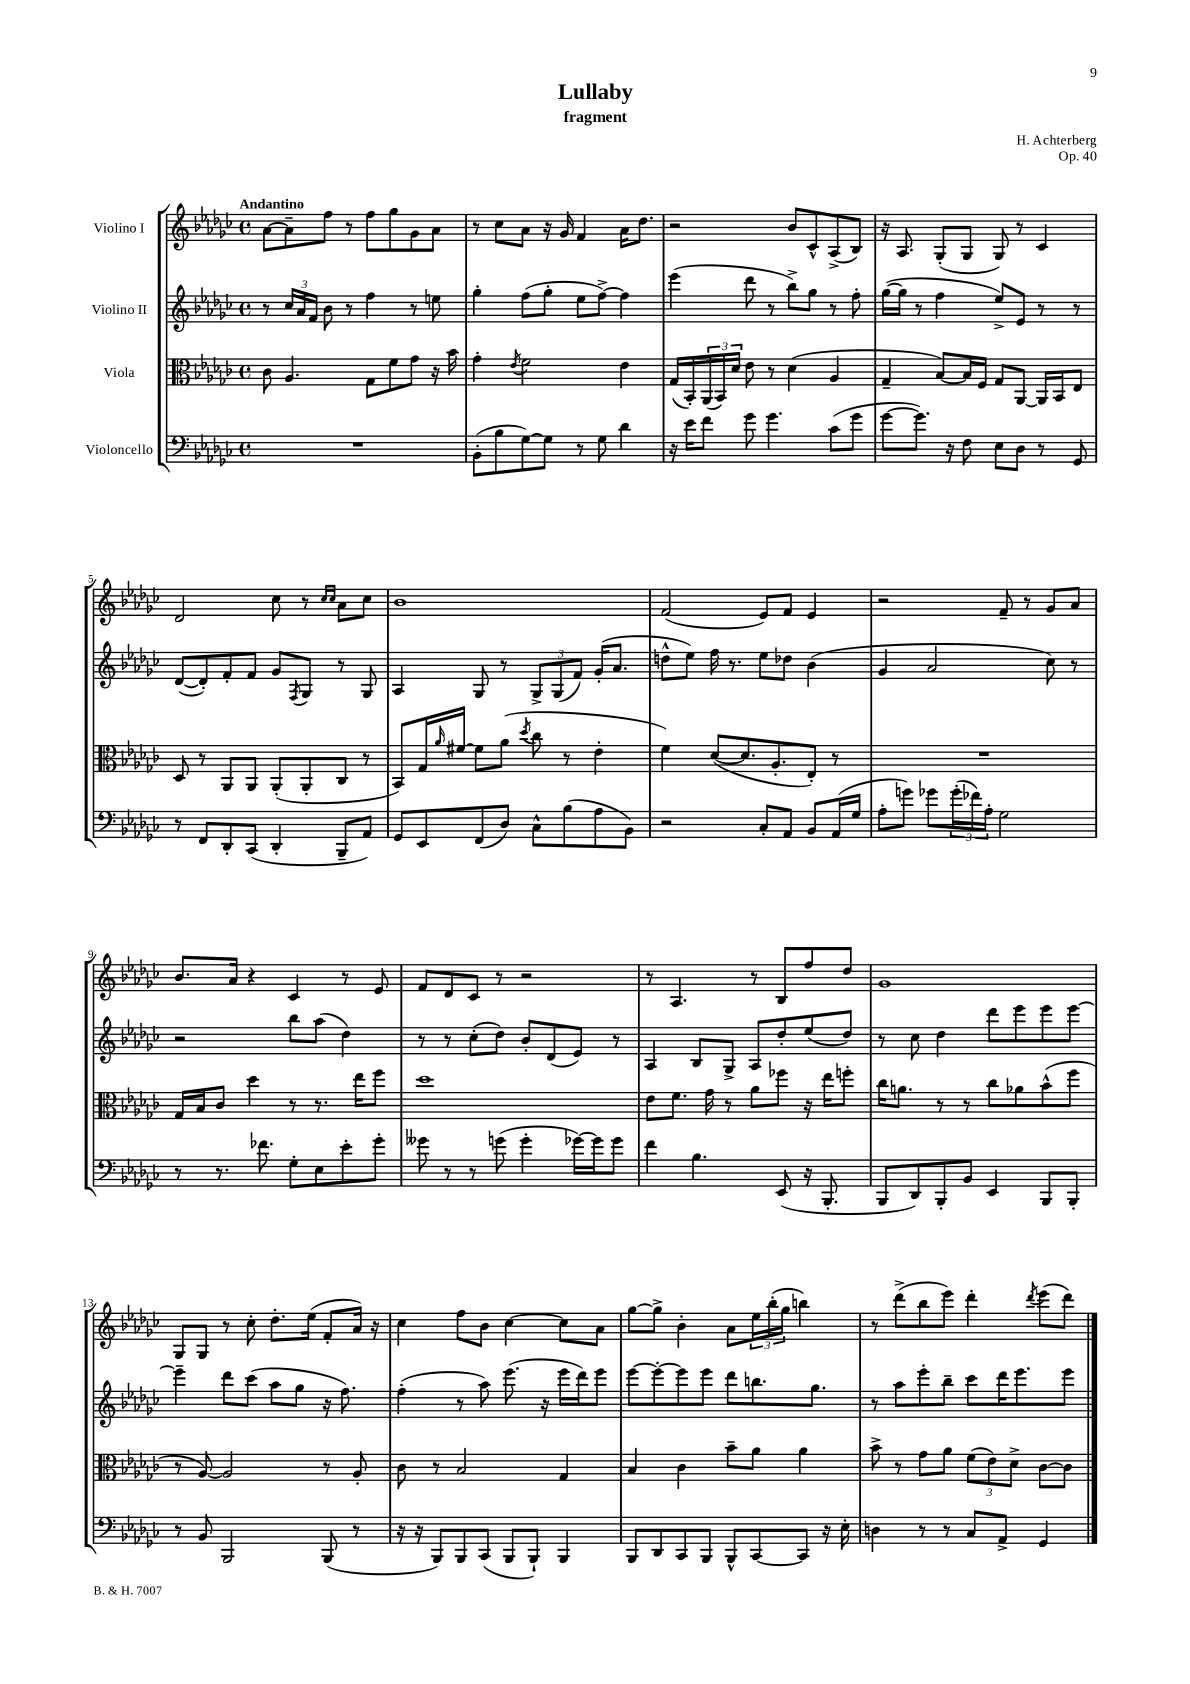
\header { title = "Lullaby" composer = "H. Achterberg" subtitle = "fragment" opus = "Op. 40" }
<<
\new StaffGroup <<
\new Staff = "s0" \with { instrumentName = "Violino I" } {
    \clef treble \key ges \major \defaultTimeSignature \time 4/4 \tempo "Andantino"
    aes'8~ aes'8-- f''8 r8 f''8 ges''8 ges'8 aes'8 |
    r8 ces''8 aes'8 r16 ges'16 f'4 aes'16 des''8. |
    r2 bes'8 ces'8-^ aes8->( bes8) |
    r16 aes8. ges8-.( ges8 ges8) r8 ces'4 |
    des'2 ces''8 r8 \grace { ces''16 ces''16 } aes'8 ces''8 |
    bes'1 |
    f'2( ees'8) f'8 ees'4 |
    r2 f'8-- r8 ges'8 aes'8 |
    bes'8. aes'16 r4 ces'4 r8 ees'8 |
    f'8 des'8 ces'8 r8 r2 |
    r8 aes4. r8 bes8 f''8 des''8 |
    ges'1 |
    ges8 ges8 r8 ces''8-. des''8.-. ees''16( f'8-. aes'16) r16 |
    ces''4 f''8 bes'8 ces''4~ ces''8 aes'8 |
    ges''8~ ges''8-> bes'4-. aes'8 \tuplet 3/2 { ees''16 bes''16-.( ges''16 } b''4) |
    r8 des'''8->( bes''8 ees'''8) des'''4-. \acciaccatura { des'''8 } ees'''8( des'''8) \bar "|." |
}
\new Staff = "s1" \with { instrumentName = "Violino II" } {
    \clef treble \key ges \major \defaultTimeSignature \time 4/4
    r8 \tuplet 3/2 { ces''16 aes'16 f'16 } bes'8 r8 f''4 r8 e''8 |
    ges''4-. f''8( ges''8-. ees''8 f''8~->) f''4 |
    ees'''4( des'''8 r8 bes''8->) ges''8 r8 f''8-. |
    ges''16~( ges''16 r8 f''4 ees''8->) ees'8 r8 r8 |
    des'8~( des'8-.) f'8-. f'8 ges'8 \acciaccatura { f8 } ges8 r8 ges8 |
    aes4 ges8 r8 \tuplet 3/2 { ges8-> ges8( f'8) } ges'16-.( aes'8. |
    d''8-^ ees''8) f''16 r8. ees''8 des''8 bes'4( |
    ges'4 aes'2 ces''8) r8 |
    r2 bes''8 aes''8( des''4) |
    r8 r8 ces''8-.( des''8) bes'8-. des'8( ees'8) r8 |
    aes4 bes8 ges8-> aes8 des''8-. ees''8( des''8) |
    r8 ces''8 des''4 des'''8 ees'''8 ees'''8 ees'''8~ |
    ees'''4-- des'''8 ces'''8( aes''8 ges''8 r16 f''8.) |
    f''4-.( r8 aes''8) ees'''8.( r16 ees'''16 des'''16) ees'''8 |
    ees'''8~ ees'''8~-. ees'''8 ees'''8 des'''8 b''8. ges''8. |
    r8 aes''8 ees'''8-. bes''8-- ces'''8 des'''16 ees'''8. ees'''8 \bar "|." |
}
\new Staff = "s2" \with { instrumentName = "Viola" } {
    \clef alto \key ges \major \defaultTimeSignature \time 4/4
    ces'8 aes4. ges8 f'8 ges'8 r16 bes'16 |
    ges'4-. \acciaccatura { ees'8 } f'2 ees'4 |
    ges16( bes,16-.) \tuplet 3/2 { aes,16( bes,16) des'16 } ees'8 r8 des'4( aes4 |
    ges4-- bes8~) bes16 f16 ges8 aes,8~ aes,16 bes,16 ees8 |
    des8 r8 aes,8 aes,8 aes,8-.( aes,8-. ces8 r8 |
    bes,8) ges16 \grace { aes'16 } fis'16~ fis'8 aes'8( \acciaccatura { des''8 } ces''8 r8 ees'4-. |
    f'4) des'8~( des'8. aes8.-. ees8-.) r8 |
    R1 |
    ges16 bes16 ces'8 des''4 r8 r8. ees''16 f''8 |
    des''1 |
    ees'8 f'8. ges'16 r8 aes'8 fes''8 r16 ees''16 f''8-. |
    ces''16 a'8. r8 r8 ces''8 aes'8 bes'8-^( f''8 |
    r8 aes8~) aes2 r8 aes8-. |
    ces'8 r8 bes2 ges4 |
    bes4 ces'4 bes'8-- aes'8 aes'4 |
    bes'8-> r8 ges'8 aes'8 \tuplet 3/2 { f'8( ees'8) des'8-> } ces'8~ ces'8 \bar "|." |
}
\new Staff = "s3" \with { instrumentName = "Violoncello" } {
    \clef bass \key ges \major \defaultTimeSignature \time 4/4
    R1 |
    bes,8-.( bes8 ges8~) ges8 r8 ges8 des'4 |
    r16 ees'16 f'8 ges'8 ges'4. ces'8( ges'8 |
    ges'8~ ges'8.) r16 f8 ees8 des8 r8 ges,8 |
    r8 f,8 des,8-. ces,8( des,4-. bes,,8-- aes,8) |
    ges,8 ees,8 f,8( des8) ces8-^ bes8( aes8 bes,8) |
    r2 ces8-. aes,8 bes,8 aes,16( ges16 |
    aes8-. g'8) ges'8 \tuplet 3/2 { ges'16-.( fes'16) aes16-. } ges2 |
    r8 r8. fes'8. ges8-. ees8 ees'8-. ges'8-. |
    geses'8 r8 r8 g'8( g'4-. ges'16~) ges'16 ges'8 |
    f'4 bes4. ees,8( r16 bes,,8.-. |
    bes,,8 des,8) bes,,8-. bes,8 ees,4 bes,,8 bes,,8-. |
    r8 bes,8 bes,,2 bes,,8( r8 |
    r16 r16 bes,,8) bes,,8 ces,8( bes,,8 bes,,8-!) bes,,4 |
    bes,,8 des,8 ces,8 bes,,8 bes,,8-^ ces,8~ ces,8 r16 ees16-. |
    d4 r8 r8 ces8 aes,8-> ges,4 \bar "|." |
}
>>
>>
